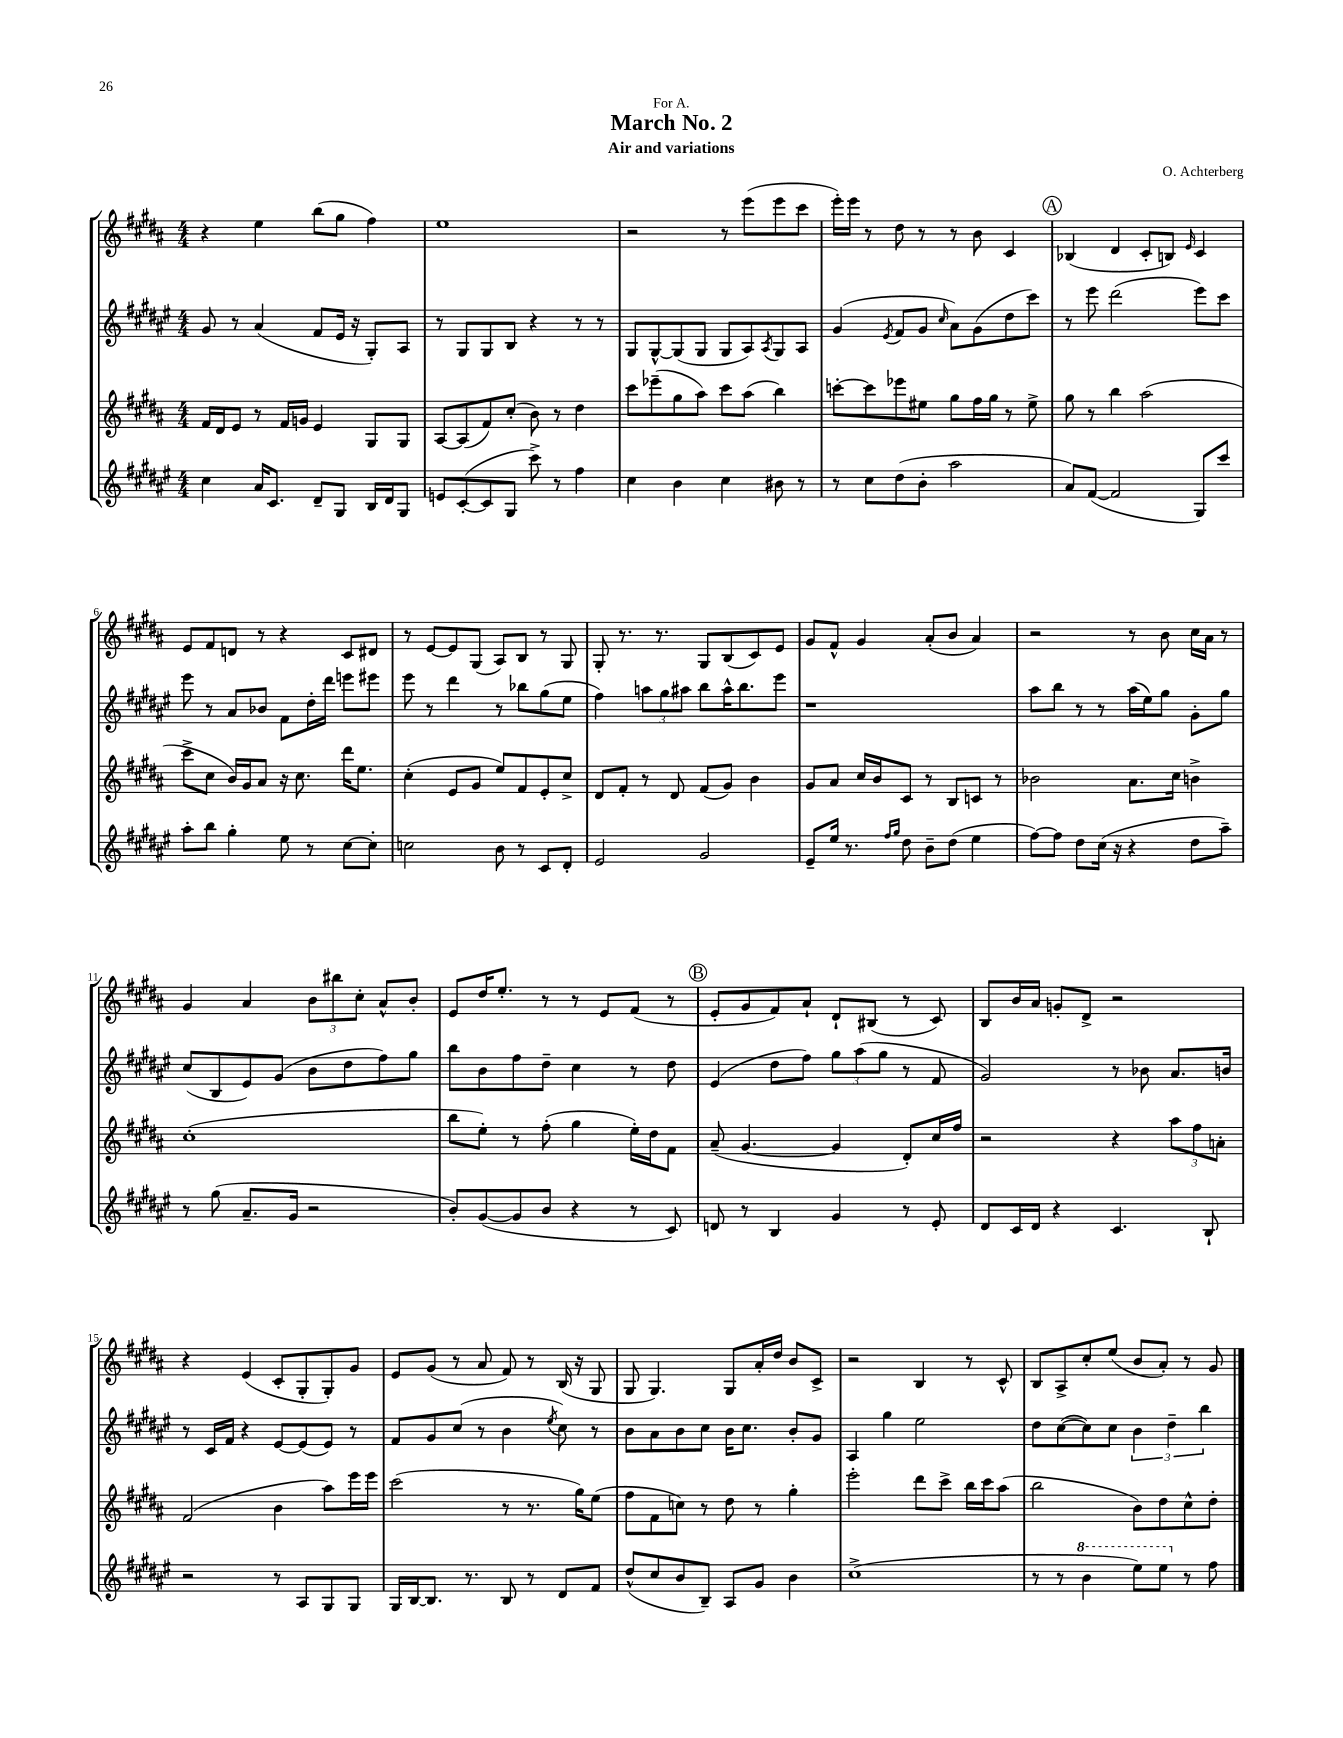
\header { title = "March No. 2" composer = "O. Achterberg" subtitle = "Air and variations" dedication = "For A." }
<<
\new StaffGroup <<
\new Staff = "s0" {
    \clef treble \key b \major \numericTimeSignature \time 4/4
    r4 e''4 b''8( gis''8 fis''4) |
    e''1 |
    r2 r8 e'''8( e'''8 cis'''8 |
    e'''16-.) e'''16 r8 dis''8 r8 r8 b'8 cis'4 |
    \mark \markup { \circle "A" } bes4( dis'4 cis'8-. b8) \grace { e'16 } cis'4 |
    e'8 fis'8 d'8 r8 r4 cis'8 dis'8 |
    r8 e'8~ e'8 gis8( ais8) b8 r8 gis8 |
    gis8-. r8. r8. gis8 b8( cis'8) e'8 |
    gis'8 fis'8-^ gis'4 ais'8-.( b'8 ais'4) |
    r2 r8 b'8 cis''16 ais'16 r8 |
    gis'4 ais'4 \tuplet 3/2 { b'8 bis''8 cis''8-. } ais'8-^ b'8-. |
    e'8 dis''16 e''8.-. r8 r8 e'8 fis'8( r8 |
    \mark \markup { \circle "B" } e'8-. gis'8 fis'8) ais'8-! dis'8-! bis8( r8 cis'8) |
    b8 b'16 ais'16 g'8-. dis'8-> r2 |
    r4 e'4( cis'8-. gis8-. gis8-.) gis'8 |
    e'8 gis'8( r8 ais'8 fis'8) r8 b16( r16 gis8 |
    gis8 gis4.) gis8 ais'16-. dis''16 b'8 cis'8-> |
    r2 b4 r8 cis'8-^ |
    b8 ais8-> cis''8-. e''8( b'8 ais'8-.) r8 gis'8 \bar "|." |
}
\new Staff = "s1" {
    \clef treble \key fis \major \numericTimeSignature \time 4/4
    gis'8 r8 ais'4( fis'8 eis'16 r16 gis8-.) ais8 |
    r8 gis8 gis8 b8 r4 r8 r8 |
    gis8 gis8~-^ gis8( gis8 gis8 ais8) \acciaccatura { ais8 } gis8 ais8 |
    gis'4( \acciaccatura { eis'8 } fis'8 gis'8 \grace { cis''16 } ais'8) gis'8( dis''8 cis'''8) |
    \mark \markup { \circle "A" } r8 eis'''8 dis'''2( eis'''8) cis'''8 |
    eis'''8 r8 ais'8 bes'8 fis'8 dis''16-. dis'''16 e'''8 eis'''8 |
    eis'''8 r8 dis'''4 r8 bes''8 gis''8( eis''8 |
    fis''4) \tuplet 3/2 { a''8 gis''8 ais''8 } b''8 ais''16-^ b''8. eis'''8 |
    r1 |
    ais''8 b''8 r8 r8 ais''16( eis''16) gis''8 gis'8-. gis''8 |
    cis''8( b8 eis'8) gis'8( b'8 dis''8 fis''8) gis''8 |
    b''8 b'8 fis''8 dis''8-- cis''4 r8 dis''8 |
    \mark \markup { \circle "B" } eis'4( dis''8 fis''8) \tuplet 3/2 { gis''8 ais''8( gis''8 } r8 fis'8 |
    gis'2) r8 bes'8 ais'8. b'16 |
    r8 cis'16 fis'16 r4 eis'8~ eis'8( eis'8) r8 |
    fis'8 gis'8 cis''8( r8 b'4 \acciaccatura { eis''8 } cis''8) r8 |
    b'8 ais'8 b'8 cis''8 b'16 cis''8. b'8-. gis'8 |
    ais4 gis''4 eis''2 |
    dis''8 cis''8~( cis''8) cis''8 \tuplet 3/2 { b'4 dis''4-- b''4 } \bar "|." |
}
\new Staff = "s2" {
    \clef treble \key b \major \numericTimeSignature \time 4/4
    fis'16 dis'16 e'8 r8 fis'16 g'16 e'4 gis8 gis8 |
    ais8~ ais8( fis'8) cis''8-.( b'8) r8 dis''4 |
    cis'''8 ees'''8--( gis''8 ais''8) cis'''8 ais''8( b''4) |
    c'''8~-. c'''8 ees'''8 eis''8 gis''8 fis''16 gis''16 r8 eis''8-> |
    \mark \markup { \circle "A" } gis''8 r8 b''4 ais''2( |
    cis'''8-> cis''8 b'16) gis'16 ais'8 r16 cis''8. dis'''16 e''8. |
    cis''4-.( e'8 gis'8 e''8) fis'8 e'8-. cis''8-> |
    dis'8 fis'8-. r8 dis'8 fis'8( gis'8) b'4 |
    gis'8 ais'8 cis''16 b'16 cis'8 r8 b8 c'8 r8 |
    bes'2 ais'8. cis''16 b'4-> |
    cis''1-.( |
    b''8 e''8-.) r8 fis''8-.( gis''4 e''16-.) dis''16 fis'8 |
    \mark \markup { \circle "B" } ais'8--( gis'4.~ gis'4 dis'8-.) cis''16 fis''16 |
    r2 r4 \tuplet 3/2 { ais''8 fis''8 a'8-. } |
    fis'2( b'4 ais''8) e'''16 e'''16 |
    cis'''2( r8 r8. gis''16) e''8( |
    fis''8 fis'8 c''8) r8 dis''8 r8 gis''4-. |
    e'''2-. dis'''8 cis'''8-> b''16 cis'''16 ais''8( |
    b''2 b'8) dis''8 cis''8-^ dis''8-. \bar "|." |
}
\new Staff = "s3" {
    \clef treble \key fis \major \numericTimeSignature \time 4/4
    cis''4 ais'16 cis'8. dis'8-- gis8 b16 dis'16 gis8 |
    e'8 cis'8~-.( cis'8 gis8 cis'''8->) r8 fis''4 |
    cis''4 b'4 cis''4 bis'8 r8 |
    r8 cis''8 dis''8( b'8-. ais''2 |
    \mark \markup { \circle "A" } ais'8) fis'8~( fis'2 gis8) cis'''8 |
    ais''8-. b''8 gis''4-. eis''8 r8 cis''8~ cis''8-. |
    c''2 b'8 r8 cis'8 dis'8-. |
    eis'2 gis'2 |
    eis'8-- eis''16 r8. \grace { fis''16 gis''16 } dis''8 b'8-- dis''8( eis''4 |
    fis''8~) fis''8 dis''8 cis''16( r16 r4 dis''8 ais''8--) |
    r8 gis''8( ais'8.-- gis'16 r2 |
    b'8-.) gis'8~( gis'8 b'8 r4 r8 cis'8) |
    \mark \markup { \circle "B" } d'8 r8 b4 gis'4 r8 eis'8-. |
    dis'8 cis'16 dis'16 r4 cis'4. b8-! |
    r2 r8 ais8 gis8 gis8 |
    gis16 b16~ b8. r8. b8 r8 dis'8 fis'8 |
    dis''8-^( cis''8 b'8 b8--) ais8 gis'8 b'4 |
    cis''1->( |
    r8 r8 \ottava #1 b''4 eis'''8) eis'''8 \ottava #0 r8 fis''8 \bar "|." |
}
>>
>>
